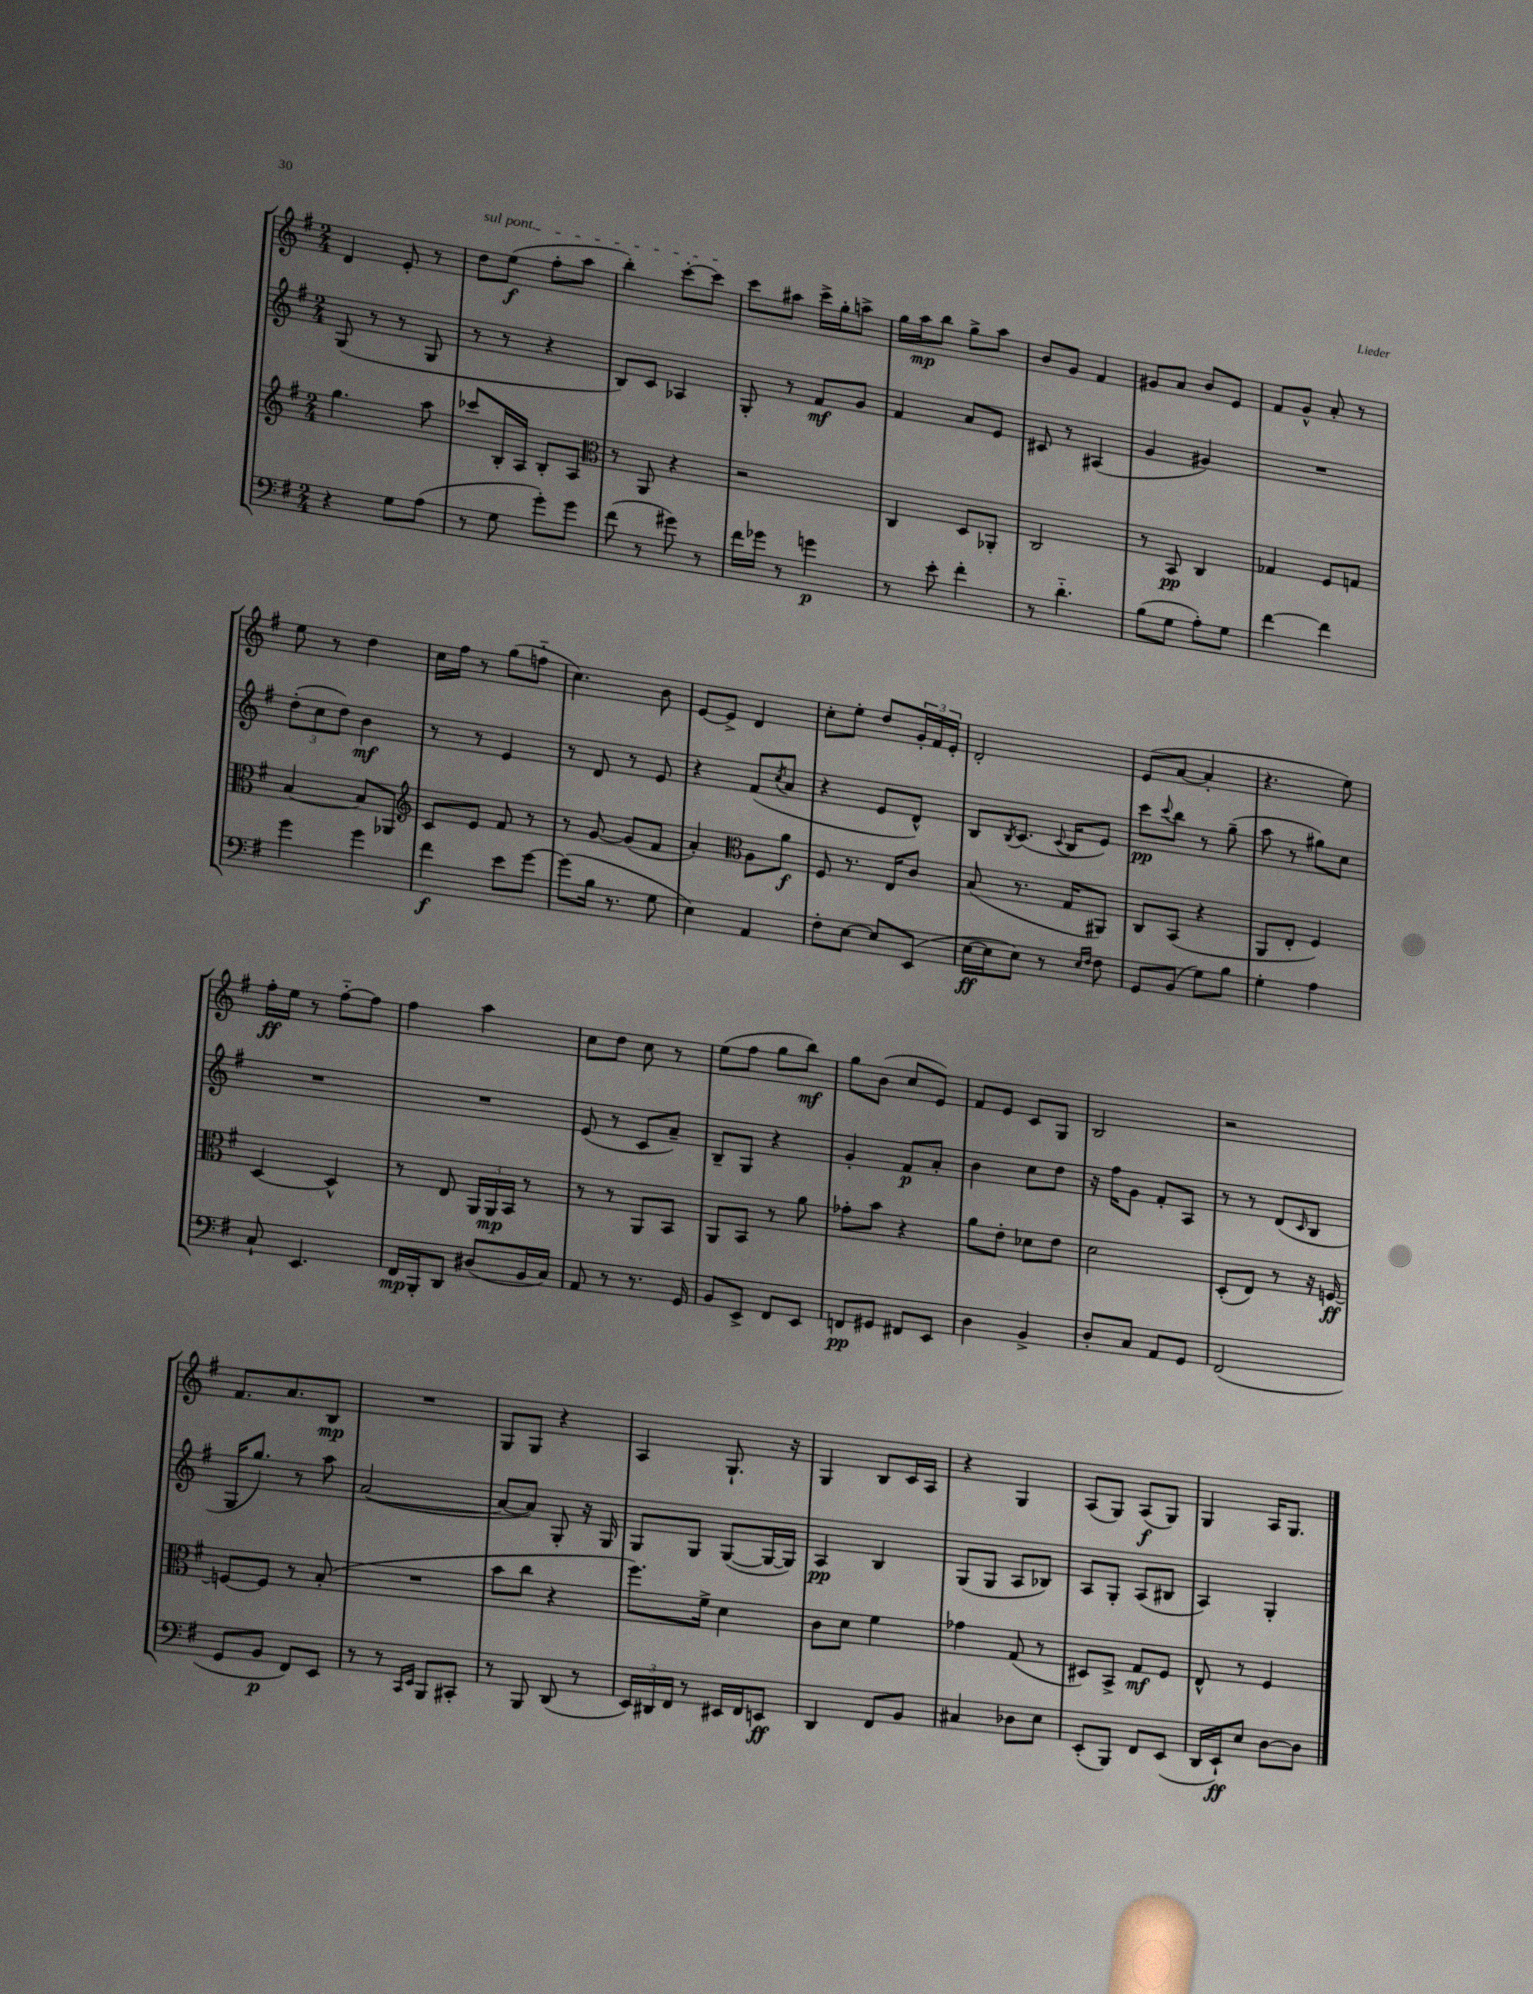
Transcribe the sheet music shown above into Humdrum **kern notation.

**kern	**dynam	**kern	**dynam	**kern	**dynam	**kern	**dynam
*part4	*part4	*part3	*part3	*part2	*part2	*part1	*part1
*staff4	*staff4	*staff3	*staff3	*staff2	*staff2	*staff1	*staff1
*clefF4	*	*clefG2	*	*clefG2	*	*clefG2	*
*k[f#]	*	*k[f#]	*	*k[f#]	*	*k[f#]	*
*M2/4	*	*M2/4	*	*M2/4	*	*M2/4	*
=7	=7	=7	=7	=7	=7	=7	=7
4r	.	4.gg\	.	(8G/	.	4d/	.
.	.	.	.	8r	.	.	.
8G\L	.	.	.	8r	.	8e'/	.
(8A\J	.	8aa\	.	8G/	.	8r	.
=8	=8	=8	=8	=8	=8	=8	=8
!	!	!	!	!	!	!LO:TX:a:i:t=sul pont.	!
8r	.	8ccc-X/L	.	8r	.	8dd\L	.
8G\	.	16B'/L	.	8r	.	(8ee\J	f
.	.	16A/JJ	.	.	.	.	.
8g'\L)	.	8B'/L	.	4r	.	8ff#'\L	.
8g\J	.	8A/J	.	.	.	8aa\J	.
=9	=9	=9	=9	=9	=9	=9	=9
*	*	*clefC3	*	*	*	*	*
(8f#\	.	8r	.	8B/L)	.	4bb'\)	.
8r	.	8AA/	.	8c/J	.	.	.
8g#X\)	.	4r	.	4A-X/	.	[8ccc'\L	.
8r	.	.	.	.	.	8ccc\J]	.
=10	=10	=10	=10	=10	=10	=10	=10
16f#\LL	.	2r	.	8G'/	.	8ccc\L	.
16g-X\JJ	.	.	.	.	.	.	.
8r	.	.	.	8r	.	8aa#X\J	.
4gn\	p	.	.	8f#/L	mf	16ccc^\LL	.
.	.	.	.	.	.	16gg'\J	.
.	.	.	.	8g/J	.	8aan^\J	.
=11	=11	=11	=11	=11	=11	=11	=11
8r	.	4C/	.	4f#/	.	16gg\LL	.
.	.	.	.	.	.	16aa\J	mp
8e'\	.	.	.	.	.	8bb\J	.
4f#'\	.	8D/L	.	8a/L	.	8gg^\L	.
.	.	8AA-X'/J	.	8e/J	.	8aa\J	.
=12	=12	=12	=12	=12	=12	=12	=12
8r	.	2C/	.	8c#X/	.	8b/L	.
4.d\	.	.	.	8r	.	8g/J	.
.	.	.	.	(4A#X/	.	4f#/	.
=13	=13	=13	=13	=13	=13	=13	=13
(8B\L	.	8r	.	4g/	.	8g#X/L	.
8G\J	.	8BB/	pp	.	.	8a/J	.
8A'\L)	.	4C/	.	4g#X/)	.	8b/L	.
8G\J	.	.	.	.	.	8e/J	.
=14	=14	=14	=14	=14	=14	=14	=14
[4f#\	.	4G-X/	.	2r	.	8f#/L	.
.	.	.	.	.	.	8g^^/J	.
4f#\]	.	8F#/L	.	.	.	8a'/	.
.	.	8Gn/J	.	.	.	8r	.
!!LO:LB:g=z
=15	=15	=15	=15	=15	=15	=15	=15
4g\	.	[4B/	.	(12dd'\L	.	8ee\	.
.	.	.	.	12cc\	.	.	.
.	.	.	.	.	.	8r	.
.	.	.	.	12dd\J)	.	.	.
4g\	.	8B/L]	.	4b\	mf	4dd\	.
.	.	8AA-X/J	.	.	.	.	.
=16	=16	=16	=16	=16	=16	=16	=16
*	*	*clefG2	*	*	*	*	*
4f#\	f	8c/L	.	8r	.	16cc\LL	.
.	.	.	.	.	.	16ff#\JJ	.
.	.	8e/J	.	8r	.	8r	.
8e\L	.	8f#/	.	4e/	.	(8gg\L	.
[8g\J	.	8r	.	.	.	8ffn\J	.
=17	=17	=17	=17	=17	=17	=17	=17
(8g\L]	.	8r	.	8r	.	4.cc\)	.
16B\Jk	.	[8g/	.	8d/	.	.	.
8.r	.	.	.	.	.	.	.
.	.	(8g/L]	.	8r	.	.	.
8G\	.	8f#/J	.	8e/	.	8b\	.
=18	=18	=18	=18	=18	=18	=18	=18
4E\)	.	4a'/)	.	4r	.	[8e/L	.
.	.	.	.	.	.	8e^/J]	.
*	*	*clefC3	*	*	*	*	*
4AA/	.	8A\L	.	(8f#/L	.	4d/	.
.	.	.	.	8qcc/	.	.	.
.	.	8a\J	f	8a/J	.	.	.
=19	=19	=19	=19	=19	=19	=19	=19
8F#'\L	.	8F#/	.	4r	.	8cc'\L	.
[8E\J	.	8.r	.	.	.	8ee'\J	.
8E/L]	.	.	.	8e/L	.	8dd/L	.
.	.	16E/KL	.	.	.	.	.
(8EE/J	.	8c/J	.	8d^^/J)	.	24g'/L	.
.	.	.	.	.	.	24f#/	.
.	.	.	.	.	.	24e'/JJ	.
=20	=20	=20	=20	=20	=20	=20	=20
[16E\LL	ff	(8B/	.	8B/L	.	2d'/	.
16E\J]	.	.	.	.	.	.	.
.	.	.	.	8qB/	.	.	.
8E\J)	.	8.r	.	(8.c/J	.	.	.
8r	.	.	.	.	.	.	.
.	.	.	.	8qqc/	.	.	.
.	.	16G/KL	.	16B/KL	.	.	.
16qqE/LL	.	.	.	.	.	.	.
16qqF#/JJ	.	.	.	.	.	.	.
8F#\	.	8AA#X/J)	.	8e/J)	.	.	.
=21	=21	=21	=21	=21	=21	=21	=21
8GG/L	.	8C/L	.	8ccc\L	pp	(8e/L	.
.	.	.	.	8qqccc/	.	.	.
(8BB/J	.	(8BB/J	.	8bb\J	.	[8a/J	.
8G\L)	.	4r	.	8r	.	4a'/]	.
8B\J	.	.	.	(8gg~\	.	.	.
=22	=22	=22	=22	=22	=22	=22	=22
4G'\	.	8AA/L	.	8aa\	.	4.r	.
.	.	8E'/J	.	8r	.	.	.
4A\	.	4F#/)	.	8gg#X\L)	.	.	.
.	.	.	.	8cc\J	.	8ee\)	.
!!LO:LB:g=z
=23	=23	=23	=23	=23	=23	=23	=23
8C`/	.	[4D/	.	2r	.	16ff#'\LL	ff
.	.	.	.	.	.	16ee\JJ	.
4.EE/	.	.	.	.	.	8r	.
.	.	4D^^/]	.	.	.	[8ff#\L	.
.	.	.	.	.	.	8ff#\J]	.
=24	=24	=24	=24	=24	=24	=24	=24
16FF#/LL	mp	8r	.	2r	.	4ff#\	.
16BBB'/J	.	.	.	.	.	.	.
8DD/J	.	8E/	.	.	.	.	.
(8D#X/L	.	24AA/LL	.	.	.	4aa\	.
.	.	24AA/	mp	.	.	.	.
.	.	24BB/JJ	.	.	.	.	.
16BB/L	.	8r	.	.	.	.	.
16C/JJ)	.	.	.	.	.	.	.
=25	=25	=25	=25	=25	=25	=25	=25
8AA/	.	8r	.	(8e/	.	8cc\L	.
8r	.	8r	.	8r	.	8dd\J	.
8.r	.	8AA/L	.	8c/L	.	8cc\	.
.	.	8BB/J	.	8a~/J)	.	8r	.
16GG/	.	.	.	.	.	.	.
=26	=26	=26	=26	=26	=26	=26	=26
8BB/L	.	8AA/L	.	8B~/L	.	(8ee\L	.
8EE^/J	.	8BB/J	.	8G/J	.	8ff#\J	.
8FF#/L	.	8r	.	4r	.	8gg\L	.
8EE/J	.	8a\	.	.	.	8bb\J)	mf
=27	=27	=27	=27	=27	=27	=27	=27
8FFn/L	pp	8g-X'\L	.	4g'/	.	8gg\L	.
8GG#X/J	.	8b\J	.	.	.	(8b\J	.
8FF#X/L	.	4r	.	8f#/L	p	8cc/L	.
8EE/J	.	.	.	8a'/J	.	8e/J)	.
=28	=28	=28	=28	=28	=28	=28	=28
4D\	.	8a\L	.	4b\	.	8f#/L	.
.	.	8e'\J	.	.	.	8e/J	.
4BB^/	.	8d-X\L	.	8cc\L	.	8c/L	.
.	.	8e\J	.	8dd\J	.	8G/J	.
=29	=29	=29	=29	=29	=29	=29	=29
8D'/L	.	2d\	.	16r	.	2B/	.
.	.	.	.	16ff#\KL	.	.	.
8C/J	.	.	.	8g\J	.	.	.
8AA/L	.	.	.	8f#'/L	.	.	.
8GG/J	.	.	.	8A/J	.	.	.
=30	=30	=30	=30	=30	=30	=30	=30
(2FF#/	.	(8D'/L	.	8r	.	2r	.
.	.	8E/J)	.	8r	.	.	.
.	.	8r	.	(8d/L	.	.	.
.	.	.	.	16qqc/	.	.	.
.	.	16r	.	8B/J	.	.	.
.	.	[16Fn/	ff	.	.	.	.
!!LO:LB:g=z
=31	=31	=31	=31	=31	=31	=31	=31
8GG/L	.	8Fn/L_	.	16G/KL	.	8.f#/L	.
.	.	.	.	8.gg/J)	.	.	.
8BB/J	p	8F/J]	.	.	.	.	.
.	.	.	.	.	.	8.a/	.
8FF#/L)	.	8r	.	8r	.	.	.
8EE/J	.	(8B'/	.	8aa\	.	8B/J	mp
=32	=32	=32	=32	=32	=32	=32	=32
8r	.	2r	.	([2a/	.	2r	.
8r	.	.	.	.	.	.	.
16qqCC/LL	.	.	.	.	.	.	.
16qqEE/JJ	.	.	.	.	.	.	.
8BBB/L	.	.	.	.	.	.	.
8CC#X'/J	.	.	.	.	.	.	.
=33	=33	=33	=33	=33	=33	=33	=33
8r	.	8b\L	.	8a/L_	.	8G/L	.
8BBB/	.	8cc\J	.	8a/J])	.	8G/J	.
(8DD/	.	4r	.	8G'/	.	4r	.
8r	.	.	.	16r	.	.	.
.	.	.	.	16G/	.	.	.
=34	=34	=34	=34	=34	=34	=34	=34
24EE/LL)	.	8.ff#\L)	.	8G/L	.	4A/	.
24DD#X/	.	.	.	.	.	.	.
24FF#/JJ	.	.	.	.	.	.	.
8r	.	.	.	8G/J	.	.	.
.	.	16f#^\Jk	.	.	.	.	.
16EE#X/LL	.	4d\	.	([8G/L	.	8.G`/	.
16FF#/J	.	.	.	.	.	.	.
8EEn/J	ff	.	.	16G/L_	.	.	.
.	.	.	.	16G/JJ])	.	16r	.
=35	=35	=35	=35	=35	=35	=35	=35
4DD/	.	8c\L	.	4A/	pp	4G/	.
.	.	8d\J	.	.	.	.	.
8FF#/L	.	4f#\	.	4B/	.	8B/L	.
8BB/J	.	.	.	.	.	16c/L	.
.	.	.	.	.	.	16A/JJ	.
=36	=36	=36	=36	=36	=36	=36	=36
4C#X/	.	4g-X\	.	(8G/L	.	4r	.
.	.	.	.	8G/J	.	.	.
8D-X\L	.	(8G/	.	8A/L	.	4G/	.
8E\J	.	8r	.	8B-X/J)	.	.	.
=37	=37	=37	=37	=37	=37	=37	=37
(8EE'/L	.	8D#X/L)	.	8A/L	.	(8A/L	.
8BBB/J)	.	8BB^/J	.	8G'/J	.	8G/J)	.
8FF#/L	.	8G/L	mf	(8A/L	.	(8A/L	f
(8EE/J	.	8F#/J	.	8B#X/J	.	8G/J)	.
=38	=38	=38	=38	=38	=38	=38	=38
16DD/LL	.	8E^^/	.	4A/)	.	4G/	.
16EE`/J)	ff	.	.	.	.	.	.
8E/J	.	8r	.	.	.	.	.
[8D\L	.	4F#/	.	4G'/	.	16A/KL	.
.	.	.	.	.	.	8.G/J	.
8D\J]	.	.	.	.	.	.	.
==	==	==	==	==	==	==	==
*-	*-	*-	*-	*-	*-	*-	*-
